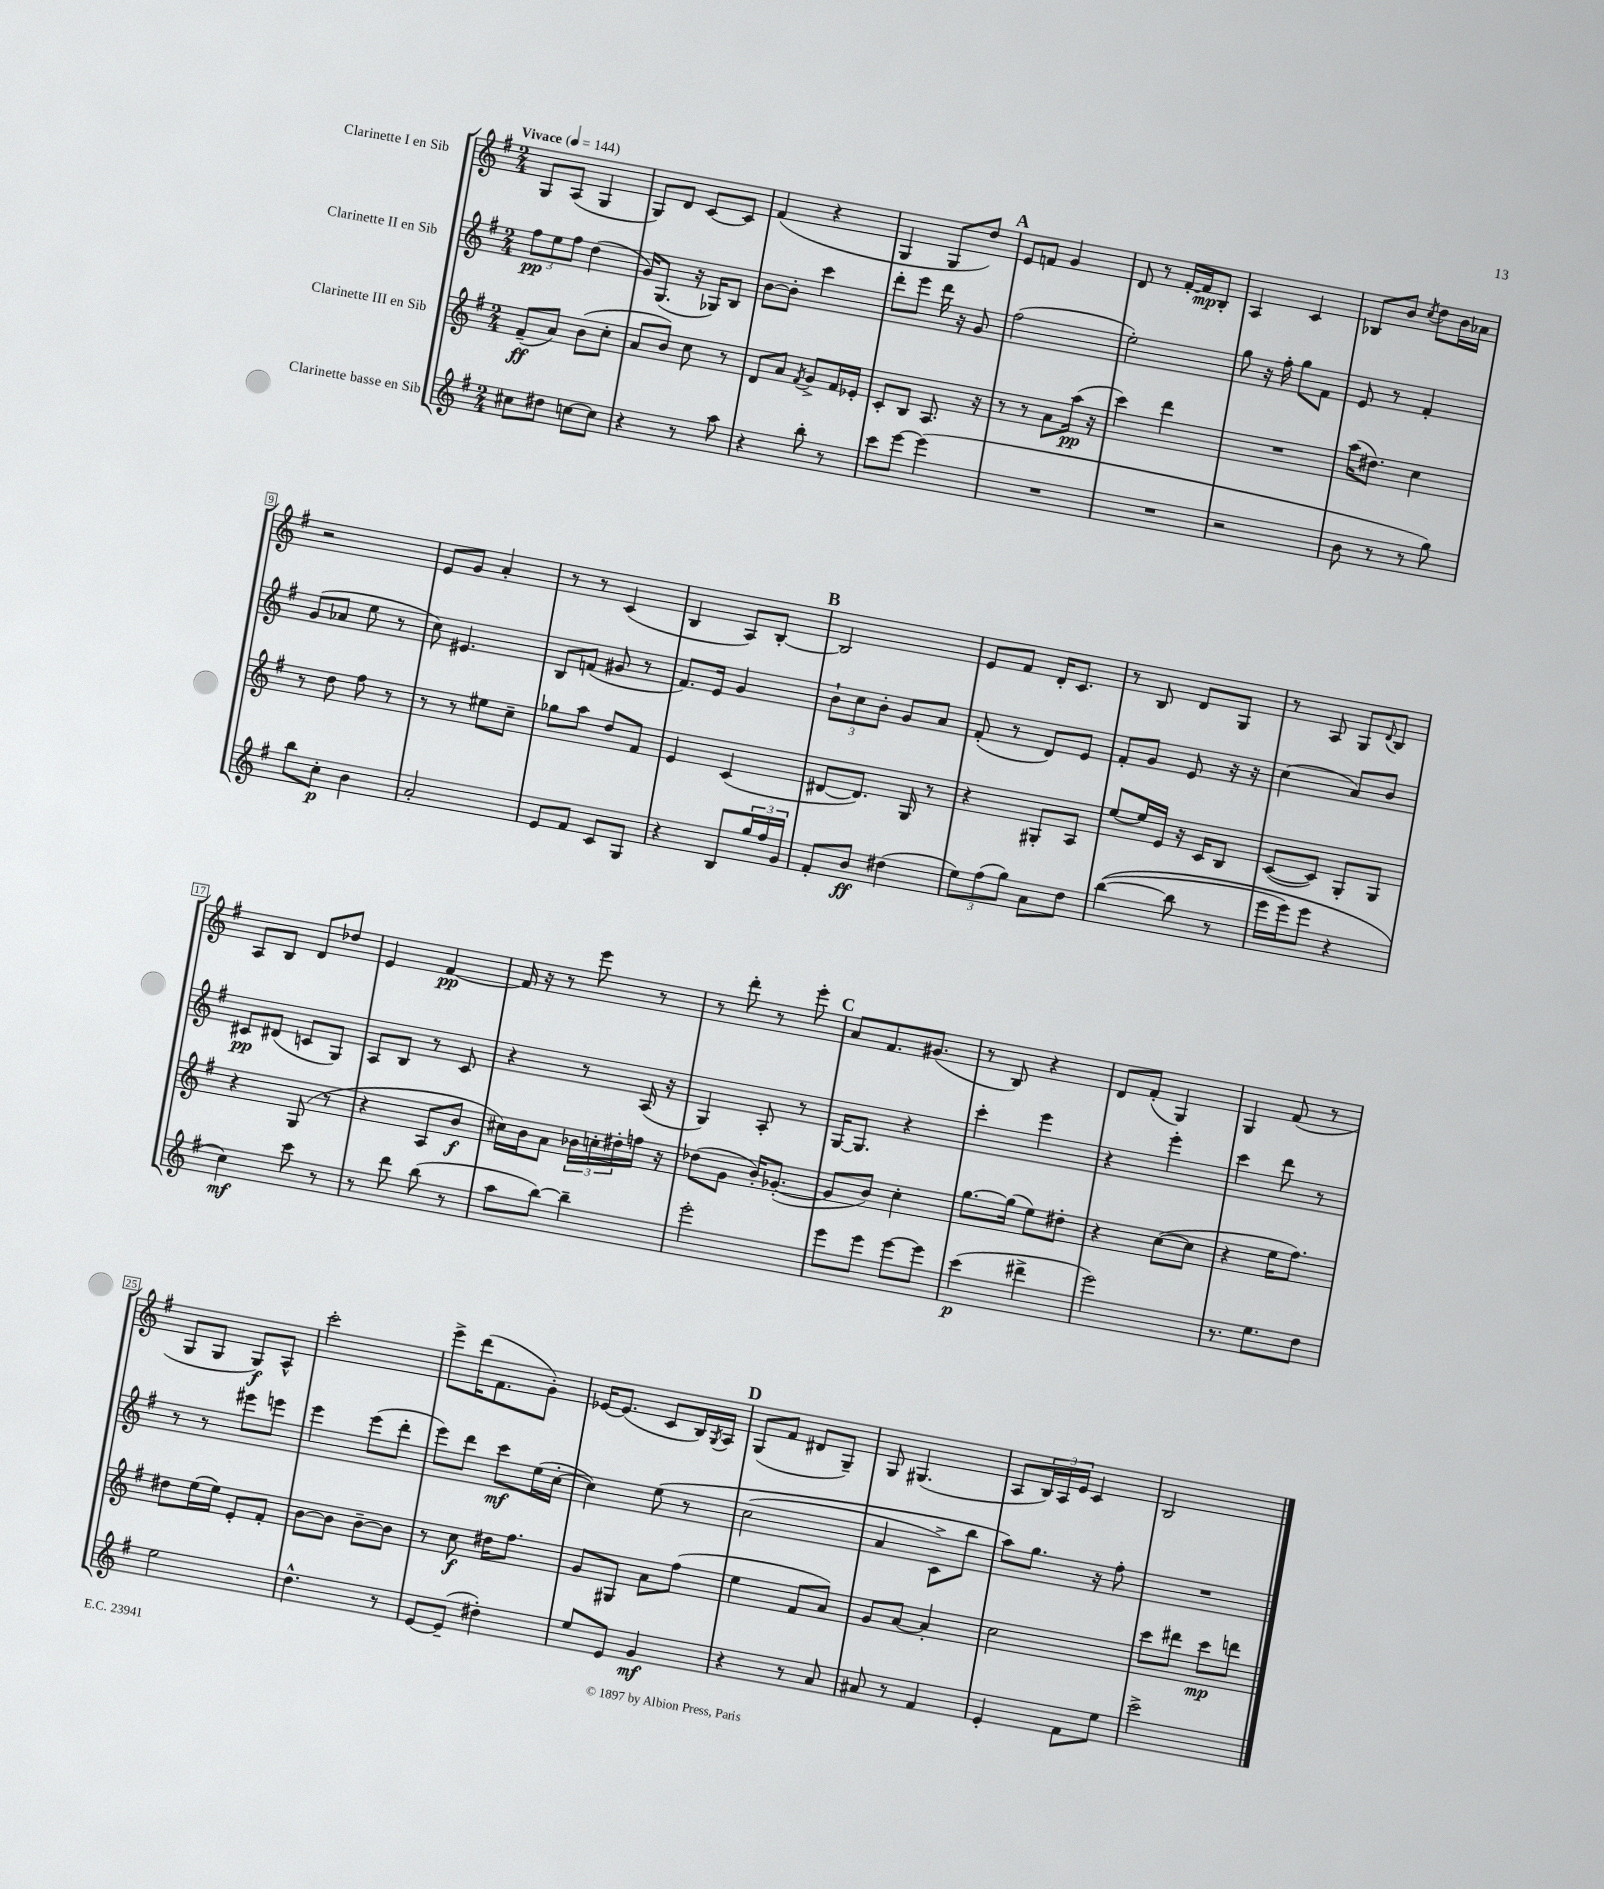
<<
\new StaffGroup <<
\new Staff = "s0" \with { instrumentName = "Clarinette I en Sib" } {
    \clef treble \key g \major \numericTimeSignature \time 2/4 \tempo "Vivace" 4 = 144
    g8 a8( g4 |
    g8) d'8 c'8~ c'8 |
    fis'4( r4 |
    g4 g8 d''8) |
    \mark \markup { \bold "A" } e'8 f'8 g'4 |
    d'8 r8 fis'16~-. fis'16\mp b8-. |
    a4 c'4 |
    bes8 b'8 \acciaccatura { c''8 } d''8 b'16 aes'16 |
    r2 |
    e'8 g'8 a'4-. |
    r8 r8 c'4( |
    b4 a8) b8~-. |
    \mark \markup { \bold "B" } b2 |
    e'8 fis'8 d'16-. c'8. |
    r8 b8 d'8 g8 |
    r8 a8 g8 \appoggiatura { d'8 } b8 |
    a8 b8 d'8 des''8 |
    e'4 fis'4~\pp |
    fis'16 r16 r8 e'''8 r8 |
    r8 d'''8-. r8 e'''8-. |
    \mark \markup { \bold "C" } a'8 fis'8. gis'8.( |
    r8 b8) r4 |
    d'8 fis'8-.( g4) |
    g4 fis'8( r8 |
    g8 g8 g8\f) a8-^ |
    c'''2-. |
    e'''8-> d'''16( fis'8. g'8-.) |
    ees'16~ ees'8.( c'8 b16) \acciaccatura { g8 } a16 |
    \mark \markup { \bold "D" } g8( fis'8 dis'8 g8--) |
    g8 gis4.( |
    a8 \tuplet 3/2 { b16) a16 e'16 } c'4 |
    b2 \bar "|." |
}
\new Staff = "s1" \with { instrumentName = "Clarinette II en Sib" } {
    \clef treble \key g \major \numericTimeSignature \time 2/4
    \tuplet 3/2 { fis''8\pp e''8 fis''8 } d''4( |
    g'16) g8.( r16 ges16) b8 |
    b'8~ b'8-. c'''4 |
    d'''8-. e'''8 d'''16 r16 g'8 |
    \mark \markup { \bold "A" } fis''2( |
    e''2-.) |
    g''8 r16 fis''16-. g''8 fis'8 |
    e'8 r8 fis'4-. |
    g'8( aes'8 e''8 r8 |
    c''8) eis'4. |
    b8 f'8( gis'8 r8 |
    fis'8.) e'16 g'4 |
    \mark \markup { \bold "B" } \tuplet 3/2 { b'8-! c''8 b'8-. } g'8 a'8 |
    fis'8-.( r8 d'8) e'8 |
    fis'8-. g'8 e'8 r16 r16 |
    c''4( a'8) b'8 |
    cis'8\pp dis'8( c'8 g8) |
    a8 b8 r8 c'8 |
    r4 r8 a16( r16 |
    g4) a8-. r8 |
    \mark \markup { \bold "C" } g16~ g8. r4 |
    c'''4-. e'''4 |
    r4 e'''4-. |
    c'''4 d'''8 r8 |
    r8 r8 eis'''8 e'''8 |
    e'''4 e'''8( d'''8-. |
    e'''8) d'''8 c'''8\mf e''16( c''16~-. |
    c''4) e''8\( r8 |
    \mark \markup { \bold "D" } c''2( |
    a'4 c'8->) b''8 |
    a''8\) g''8. r16 fis''8-. |
    R2 \bar "|." |
}
\new Staff = "s2" \with { instrumentName = "Clarinette III en Sib" } {
    \clef treble \key g \major \numericTimeSignature \time 2/4
    fis'8--\ff( a'8) b'8( c''8-. |
    a'8 b'8) c''8 r8 |
    d'8 a'8 \acciaccatura { fis'8 } g'8-> fis'16 ees'16-. |
    c'8-. b8 a8. r16 |
    \mark \markup { \bold "A" } r8 r8 a'8 a''16\pp( r16 |
    c'''4) d'''4 |
    R2 |
    a''16( dis''8.) c''4 |
    r8 d''8 fis''8 r8 |
    r8 r8 eis''8 c''8-- |
    ges''8 a''8 d''8 fis'8 |
    e'4 c'4( |
    \mark \markup { \bold "B" } dis'8~ dis'8.) g16 r8 |
    r4 gis8-. a8 |
    e''8~ e''16 e'16 r16 c'16 b8 |
    c'8~( c'8) g8-. g8 |
    r4 g8( r8 |
    r4 a8 b'8\f |
    cis''16) b'16 a'8 \tuplet 3/2 { bes'16 c''16-. dis''16-. } f''16 r16 |
    des''8( g'8 b'16-.) ges'8.~-.( |
    \mark \markup { \bold "C" } ges'8 b'8) c''4-. |
    g''8.~ g''16( e''8) dis''8-. |
    r4 c''8~( c''8 |
    r4 e''16 fis''8.) |
    dis''8 e''16( e''16) e'8-. fis'8-. |
    b'8~ b'8 b'8~-- b'8 |
    r8 c''8\f dis''16 fis''8. |
    g'8 gis8 a'8 fis''8( |
    \mark \markup { \bold "D" } e''4 fis'8 a'8) |
    g'8 a'8~ a'4-. |
    c''2 |
    c'''8 dis'''8 c'''8\mp d'''8 \bar "|." |
}
\new Staff = "s3" \with { instrumentName = "Clarinette basse en Sib" } {
    \clef treble \key g \major \numericTimeSignature \time 2/4
    cis''8 dis''8 c''8~ c''8 |
    r4 r8 a''8 |
    r4 b''8-. r8 |
    c'''8 e'''8~ e'''4( |
    \mark \markup { \bold "A" } R2 |
    R2 |
    r2 |
    b'8 r8 r8 g''8) |
    b''8 c''8-.\p b'4 |
    a'2-. |
    e'8 fis'8 c'8 g8 |
    r4 b8 \tuplet 3/2 { g''16 fis''16 g'16 } |
    \mark \markup { \bold "B" } fis'8-. b'8\ff dis''4( |
    \tuplet 3/2 { e''8) fis''8( g''8) } a'8 d''8 |
    b''4~(\( b''8 r8 |
    e'''16 e'''16) e'''8 r4 |
    c''4\mf\) c'''8 r8 |
    r8 d'''8 b''8( r8 |
    a''8 b''8~) b''4-- |
    e'''2-. |
    \mark \markup { \bold "C" } e'''8 e'''8 e'''8~ e'''8 |
    c'''4\p( dis'''4-> |
    e'''2) |
    r8. e''8. d''8 |
    e''2 |
    d''4.-^ r8 |
    e'8~ e'8--( dis''4-.) |
    e''8 e'8 g'4\mf |
    \mark \markup { \bold "D" } r4 r8 a'8 |
    ais'8 r8 fis'4 |
    e'4-. fis'8 e''8 |
    c'''2-> \bar "|." |
}
>>
>>
\layout { \context { \Score \override BarNumber.stencil = #(make-stencil-boxer 0.1 0.3 ly:text-interface::print) } }
